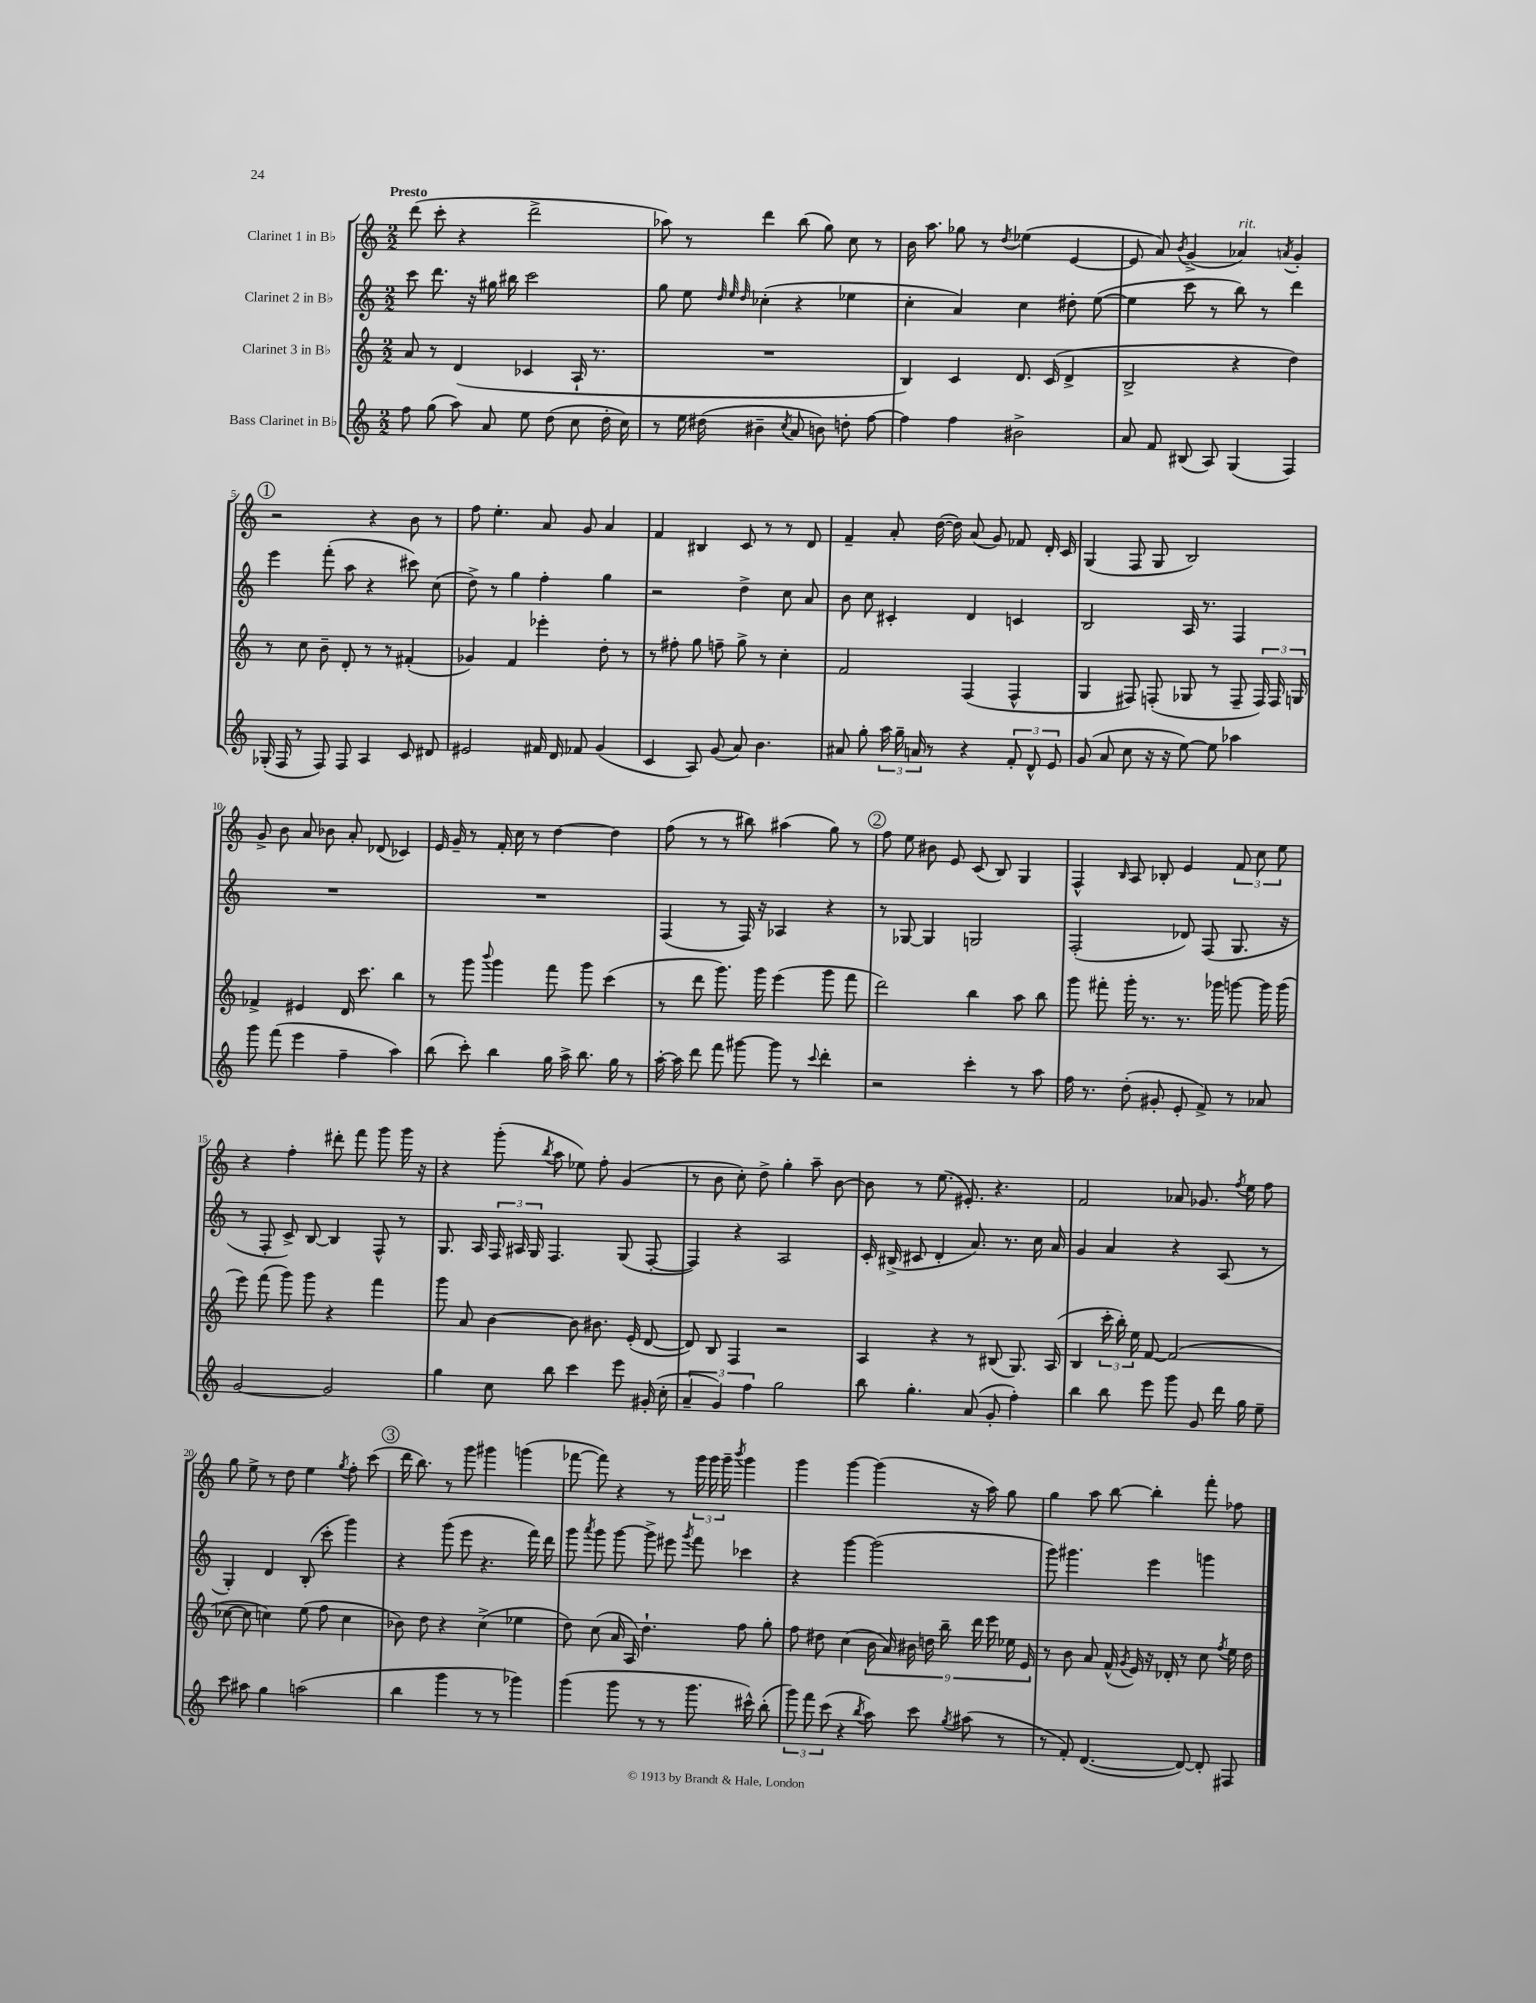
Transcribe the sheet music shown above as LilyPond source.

<<
\new StaffGroup <<
\new Staff = "s0" \with { instrumentName = "Clarinet 1 in Bb" } {
    \clef treble \key c \major \numericTimeSignature \time 2/2 \tempo "Presto"
    \autoBeamOff d'''8( c'''8-. r4 d'''2-> |
    aes''8) r8 d'''4 b''8( g''8) c''8 r8 |
    b'16 a''8. ges''8 r8 \acciaccatura { d''8 } ees''4( e'4~ |
    e'8 a'8) \acciaccatura { b'8 } g'4->( aes'4^\markup { \italic "rit." }) \acciaccatura { a'8 } g'4-. |
    \mark \markup { \circle "1" } r2 r4 b'8 r8 |
    f''8 e''4.-. a'8 g'8 a'4 |
    f'4 bis4 c'8 r8 r8 d'8 |
    f'4-- a'8-. d''16~( d''16) a'8( g'8) fes'8 d'16-. c'16 |
    g4( f8 g8 b2) |
    g'8-> b'8 a'8 bes'8 a'8-. des'8( ces'4) |
    e'16 g'16-- r8 f'16-. c''16 r8 d''4~ d''4 |
    f''8( r8 r8 bis''8) ais''4( g''8) r8 |
    \mark \markup { \circle "2" } f''8 e''8 bis'8 e'8 c'8( b8) g4 |
    f4-^ \grace { b16 } a8 bes8-. e'4 \tuplet 3/2 { f'8 c''8 e''8 } |
    r4 f''4-. dis'''8-. f'''8 g'''8 g'''16 r16 |
    r4 g'''8-.( \acciaccatura { b''8 } a''8 ees''8) f''8-. g'4( |
    r8 b'8 c''8-.) d''8-> g''4-. a''8-- b'8~ |
    b'8 r8 e''8.( eis'8.-.) r4. |
    f'2 aes'8 ges'8. \acciaccatura { f''8 } e''16 f''8 |
    g''8 e''8-> r8 d''8 e''4 \acciaccatura { g''8 } f''8-. c'''8( |
    \mark \markup { \circle "3" } d'''16 b''8.) r8 g'''8 gis'''4 g'''4( |
    fes'''8~ fes'''8) r4 r8 \tuplet 3/2 { g'''16 g'''16 g'''16-- } \acciaccatura { b'''8 } g'''4 |
    g'''4 g'''4~ g'''4( r16 a''16) g''8 |
    g''4 a''8 b''8~ b''4-. f'''8-. fes''8 \bar "|." |
}
\new Staff = "s1" \with { instrumentName = "Clarinet 2 in Bb" } {
    \clef treble \key c \major \numericTimeSignature \time 2/2
    \autoBeamOff c'''8 d'''8. r16 gis''16 bis''16 c'''2 |
    g''8 e''8 \grace { d''32 e''32 d''32 } ces''4-.( r4 ees''4 |
    c''4-. a'4) c''4 dis''8-. e''8~( |
    e''4 c'''8 r8 b''8) r8 d'''4 |
    \mark \markup { \circle "1" } e'''4 f'''8-.( a''8 r4 cis'''8) c''8( |
    d''8->) r8 g''4 f''4-. g''4 |
    r2 d''4-> c''8 a'8 |
    b'8 c''8 cis'4-. d'4 c'4 |
    b2 a16 r8. f4 |
    R1 |
    R1 |
    f4( r8 f16) r16 aes4 r4 |
    \mark \markup { \circle "2" } r8 ges8~ ges4 g2 |
    f2-.( des'8) f8( g8. r16 |
    r8 f8-. c'8->) b8~ b4 f8-^ r8 |
    g8. a16 \tuplet 3/2 { f16 ais16 g16 } f4. g8( f8~-. |
    f4) r4 a2 |
    c'16-. bis16->( cis'8 d'4-. a'8.) r8. c''16 a'16 |
    g'4 a'4 r4 a8( r8 |
    g4-.) d'4 b8-.( c'''8-. g'''4) |
    \mark \markup { \circle "3" } r4 g'''8( e'''8 r4. f'''16) d'''16 |
    g'''8 \acciaccatura { a'''8 } g'''8 g'''8~ g'''8-> eis'''8 \acciaccatura { g'''8 } f'''8 ces'''4 |
    r4 g'''4~ g'''2( |
    g'''8) gis'''4. e'''4 g'''4 \bar "|." |
}
\new Staff = "s2" \with { instrumentName = "Clarinet 3 in Bb" } {
    \clef treble \key c \major \numericTimeSignature \time 2/2
    \autoBeamOff a'8 r8 d'4( ces'4 a16-! r8. |
    R1 |
    b4) c'4 d'8. c'16( d'4-> |
    b2-> r4 d''4) |
    \mark \markup { \circle "1" } r8 c''8 b'8-- d'8-. r8 r8 fis'4-.( |
    ges'4) f'4 ees'''4-. d''8-. r8 |
    r8 fis''8-. g''8 f''8-- g''8-> r8 c''4-. |
    f'2 f4( f4-^ |
    g4 fis8) f8-.( ges8 r8 f8-- \tuplet 3/2 { f16) f16 g16 } |
    fes'4-> eis'4 d'16 c'''8. b''4 |
    r8 g'''8 \appoggiatura { b'''8 } g'''4 f'''8 g'''8 c'''4( |
    r8 d'''8 g'''8.) g'''16 e'''4( g'''8 f'''8 |
    \mark \markup { \circle "2" } d'''2) b''4 a''8 b''8 |
    g'''8 fis'''8-. g'''16-. r8. r8. ges'''16 g'''8~ g'''16 g'''16( |
    e'''8) f'''8( g'''8) g'''8 r4 f'''4 |
    g'''8 a'8 b'4~ b'8 bis'8. e'16-.( d'8~ |
    d'8) b8 f4 r2 |
    a4 r4 r8 bis8( g8.) a16( |
    b4 \tuplet 3/2 { c'''16-. b''16-.) e''16 } f'8~ f'2( |
    ces''8~ ces''8 c''4) e''8( f''8 c''4 |
    \mark \markup { \circle "3" } bes'8) d''8 r4 c''4->( ees''4 |
    d''8) c''8( a'16 a16) d''4.-! f''8 g''8-. |
    f''8 dis''8 c''4( \tuplet 9/8 { b'16 a'16) bis'16 d''16 b''16-- d'''16 e'''16 ees''16 e'16 } |
    r8 b'8 a'8 f'16-^( \acciaccatura { g'8 } e'16) r16 des'16-. r8 c''8 \acciaccatura { f''8 } e''16 d''16 \bar "|." |
}
\new Staff = "s3" \with { instrumentName = "Bass Clarinet in Bb" } {
    \clef treble \key c \major \numericTimeSignature \time 2/2
    \autoBeamOff f''8 g''8( a''8) a'8 e''8 d''8( c''8 d''16-. c''16) |
    r8 e''16 dis''16( bis'4-- \acciaccatura { c''8 } a'8 b'8) d''8-. f''8~ |
    f''4 f''4 bis'2-> |
    a'8 f'8 bis8( a8) g4( f4) |
    \mark \markup { \circle "1" } ges16-.( f16 r8 f8) f8 a4 c'8 dis'8 |
    eis'2 fis'16 d'16 fes'8 g'4( |
    c'4 a8) g'8( a'8) b'4. |
    ais'8 g''8-. \tuplet 3/2 { a''16 g''16-- a'16 } r8 r4 \tuplet 3/2 { f'8-. d'8-^ e'8 } |
    g'8( a'8 c''8 r16 r16 e''8~) e''8 aes''4 |
    g'''8 f'''8( e'''4 f''4-- a''4) |
    b''8( c'''8-.) b''4 g''16 a''16-> b''8. g''16 r8 |
    a''16~-. a''16 d'''8 f'''8 gis'''8~ gis'''8 r8 \appoggiatura { c'''8 } d'''4-. |
    \mark \markup { \circle "2" } r2 c'''4-. r8 a''8 |
    f''16 r8. d''8-.( gis'8-. e'8-. f'8->) r8 aes'8 |
    g'2~ g'2 |
    g''4 c''8 b''8 c'''4 e'''8 gis'16-.( c''16-. |
    \tuplet 3/2 { a'4-- g'4) f''4 } g''2 |
    b''8 g''4.-. a'8( g'8-. f''4-.) |
    b''4 b''8 e'''8 g'''8 g'8 d'''16 g''16 e''8-- |
    c'''8 ais''8 g''4 a''2( |
    \mark \markup { \circle "3" } b''4 g'''4 r8 r8 ges'''4) |
    g'''4( g'''8 r8 r8 g'''8. cis'''16-^) b''8-.( |
    \tuplet 3/2 { g'''8) f'''8 c'''8( } r4 \acciaccatura { b''8 } a''8) c'''8 \acciaccatura { g''8 } ais''8( r8 |
    r8 f'8-.) d'4.~( d'8~) d'8-. fis8 \bar "|." |
}
>>
>>
